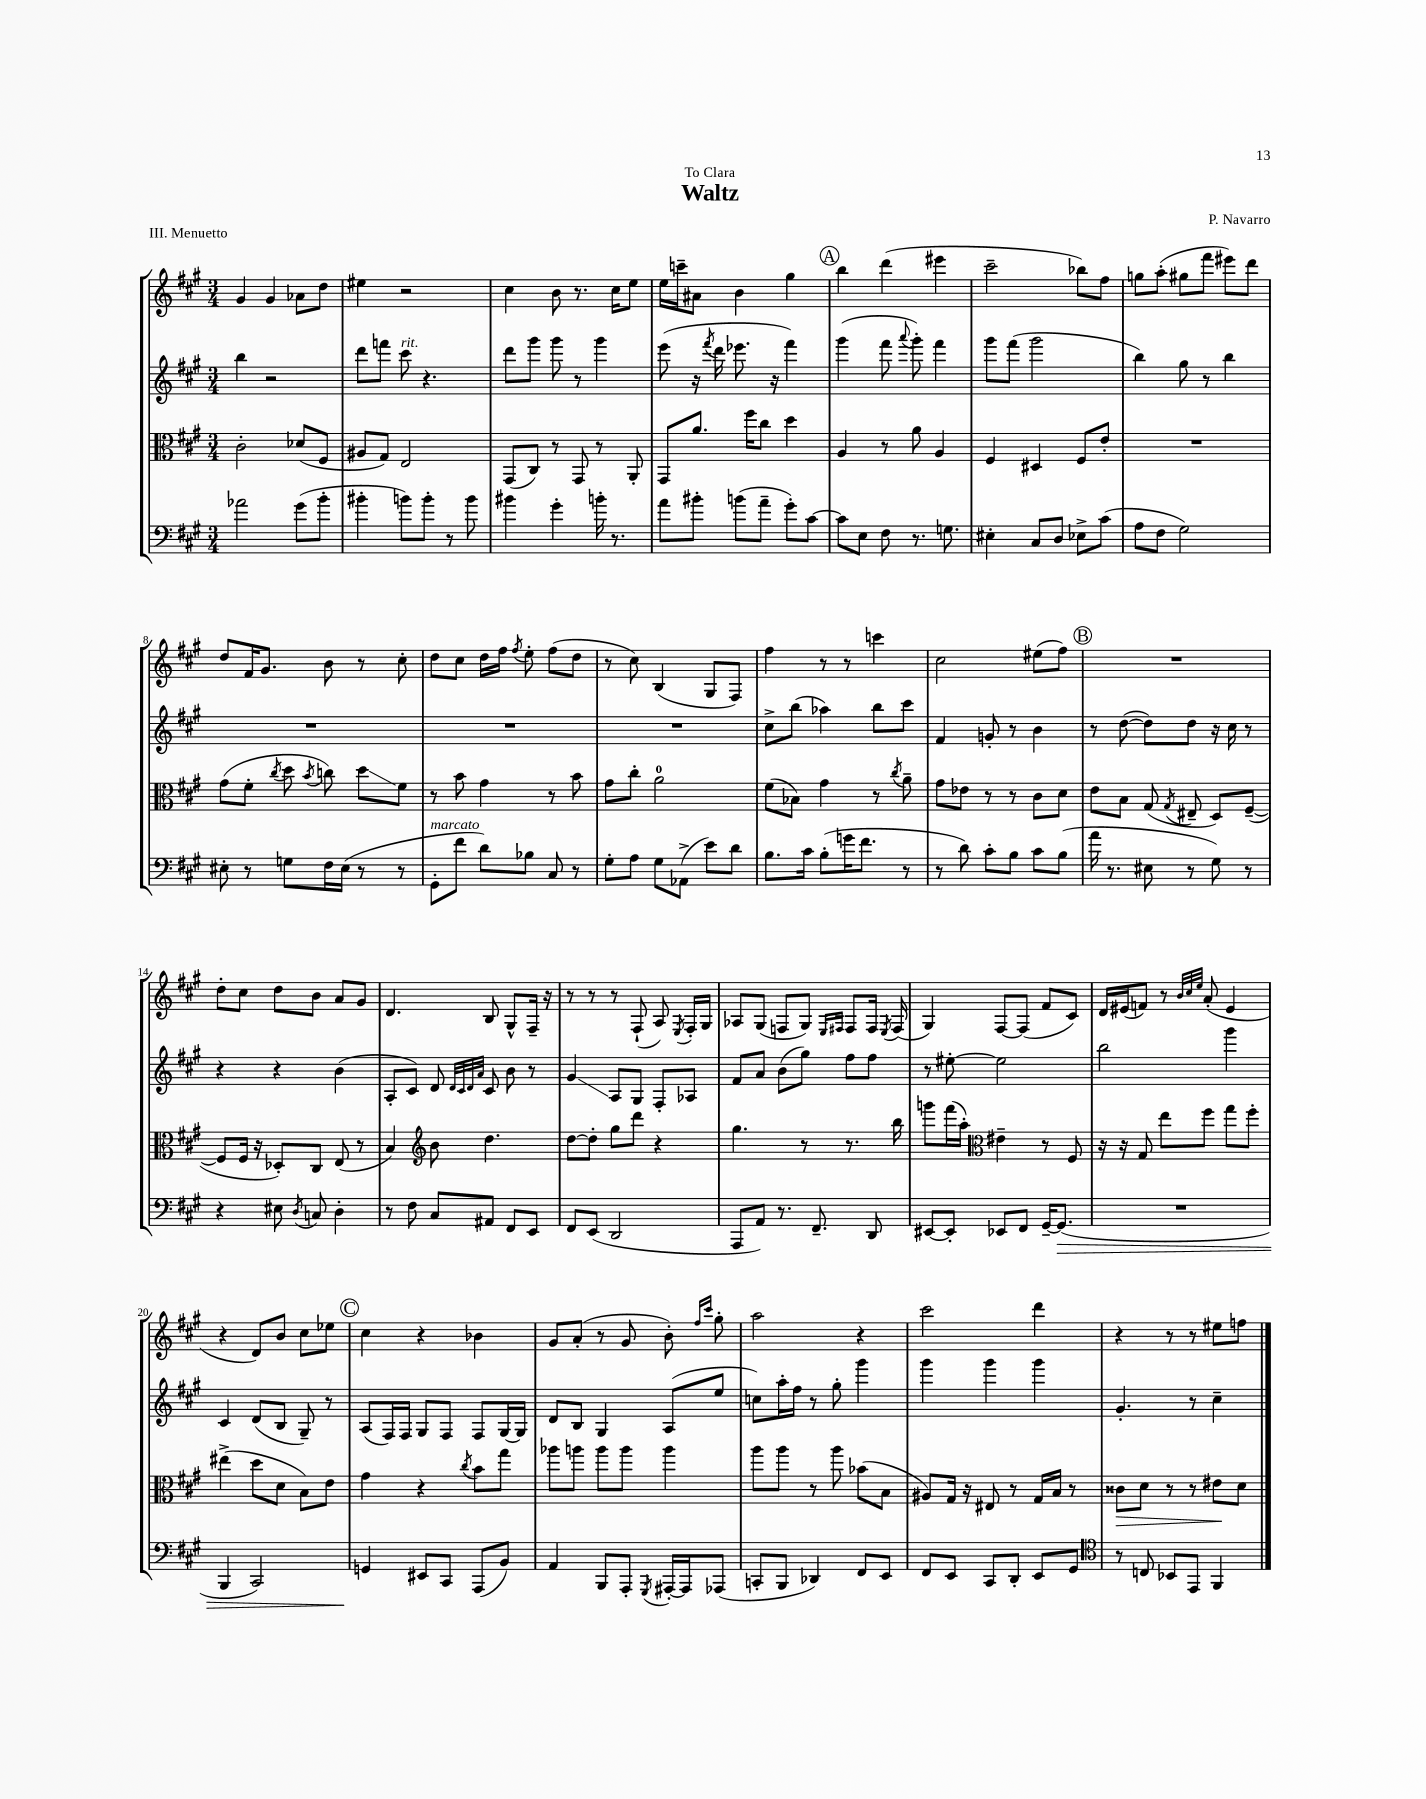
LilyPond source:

\header { title = "Waltz" composer = "P. Navarro" dedication = "To Clara" piece = "III. Menuetto" }
<<
\new StaffGroup <<
\new Staff = "s0" {
    \clef treble \key a \major \numericTimeSignature \time 3/4
    \autoBeamOff gis'4 gis'4 aes'8[ d''8] |
    eis''4 r2 |
    cis''4 b'8 r8. cis''16[ e''8] |
    e''16[ c'''16-- ais'8] b'4 gis''4 |
    \mark \markup { \circle "A" } b''4 d'''4( eis'''4 |
    cis'''2-- bes''8[) fis''8] |
    g''8[ a''8]-.( gis''8[ fis'''8] eis'''8[) d'''8] |
    d''8[ fis'16 gis'8.] b'8 r8 cis''8-. |
    d''8[ cis''8] d''16[ fis''16] \acciaccatura { fis''8 } e''8-. fis''8[( d''8] |
    r8 cis''8) b4( gis8[ fis8]) |
    fis''4 r8 r8 c'''4 |
    cis''2 eis''8[( fis''8]) |
    \mark \markup { \circle "B" } R2. |
    d''8[-. cis''8] d''8[ b'8] a'8[ gis'8] |
    d'4. b8 gis8[-^ fis16]-- r16 |
    r8 r8 r8 fis8-!( a8) \acciaccatura { e8 } fis16[-. gis16] |
    aes8[ gis8]( f8[ gis8]) \grace { e16[ fis16] } fis8[ fis16] \acciaccatura { e8 } fis16( |
    gis4) fis8[~ fis8]( fis'8[ cis'8]) |
    d'16[ eis'16( f'8]) r8 \grace { b'32[ cis''32 e''32] } a'8-.( eis'4 |
    r4 d'8[) b'8] cis''8[ ees''8] |
    \mark \markup { \circle "C" } cis''4 r4 bes'4 |
    gis'8[ a'8]-.( r8 gis'8 b'8-.) \grace { fis''16[ cis'''16] } gis''8-. |
    a''2 r4 |
    cis'''2 d'''4 |
    r4 r8 r8 eis''8[ f''8] \bar "|." |
}
\new Staff = "s1" {
    \clef treble \key a \major \numericTimeSignature \time 3/4
    \autoBeamOff b''4 r2 |
    d'''8[ f'''8] cis'''8^\markup { \italic "rit." } r4. |
    d'''8[ gis'''8] gis'''8 r8 gis'''4 |
    e'''8( r16 \acciaccatura { fis'''8 } d'''16 ees'''8. r16 fis'''4) |
    \mark \markup { \circle "A" } gis'''4( fis'''8 \appoggiatura { a'''8 } gis'''8-.) fis'''4 |
    gis'''8[ fis'''8]( gis'''2 |
    b''4) gis''8 r8 b''4 |
    R2. |
    R2. |
    R2. |
    cis''8[-> b''8]( aes''4) b''8[ cis'''8] |
    fis'4 g'8-. r8 b'4 |
    \mark \markup { \circle "B" } r8 d''8~( d''8[) d''8] r16 cis''16 r8 |
    r4 r4 b'4( |
    a8[-. cis'8]) d'8 \grace { d'32[ cis'32 d'32 a'32] } cis'8 b'8 r8 |
    gis'4\glissando a8[ gis8] fis8[-. aes8] |
    fis'8[ a'8] b'8[( gis''8]) fis''8[ fis''8] |
    r8 eis''8~-. eis''2 |
    b''2 gis'''4 |
    cis'4 d'8[( b8] gis8--) r8 |
    \mark \markup { \circle "C" } a8[( fis16) fis16] gis8[ fis8] fis8[ gis16~ gis16] |
    d'8[ b8] gis4 a8[( e''8] |
    c''8[) a''16-. fis''16] r8 gis''8-. gis'''4 |
    gis'''4 gis'''4 gis'''4 |
    gis'4.-. r8 cis''4-- \bar "|." |
}
\new Staff = "s2" {
    \clef alto \key a \major \numericTimeSignature \time 3/4
    \autoBeamOff cis'2-. des'8[( fis8] |
    ais8[ gis8]) e2 |
    gis,8[( cis8]) r8 gis,8 r8 a,8-. |
    gis,8[ a'8.] fis''16[ cis''8] d''4 |
    \mark \markup { \circle "A" } a4 r8 a'8 a4 |
    fis4 dis4 fis8[ e'8]-. |
    R2. |
    gis'8[( fis'8]-. \acciaccatura { cis''8 } d''8 \acciaccatura { b'8 } c''8) d''8[\glissando fis'8] |
    r8 b'8 gis'4 r8 b'8 |
    gis'8[ cis''8]-. a'2-0 |
    fis'8[( bes8]) gis'4 r8 \acciaccatura { cis''8 } a'8-- |
    gis'8[ ees'8] r8 r8 cis'8[ d'8] |
    \mark \markup { \circle "B" } e'8[ b8] gis8( \acciaccatura { gis8 } eis8-- d8[) fis8]~--( |
    fis8[ fis16] r16 des8[-.) cis8] e8( r8 |
    b4) \clef treble b'8 d''4. |
    d''8[~ d''8]-. gis''8[ d'''8] r4 |
    gis''4. r8 r8. b''16 |
    g'''8[ fis'''16( a''16]-.) \clef alto eis'4-- r8 fis8 |
    r16 r16 gis8 e''8[ fis''8] gis''8[ fis''8]-. |
    eis''4->( d''8[ d'8] b8[) e'8] |
    \mark \markup { \circle "C" } gis'4 r4 \acciaccatura { cis''8 } b'8[ gis''8] |
    aes''8[ a''8] a''8[ a''8] a''4 |
    a''8[ a''8] r8 a''8 bes'8[( b8] |
    ais8[) gis16] r16 eis8 r8 gis16[ b16] r8 |
    cisis'8[\> d'8] r8 r8 eis'8[\! d'8] \bar "|." |
}
\new Staff = "s3" {
    \clef bass \key a \major \numericTimeSignature \time 3/4
    \autoBeamOff aes'2 gis'8[( b'8]-. |
    bis'4-. b'8[) b'8]-. r8 b'8 |
    bis'4 gis'4-. b'16-. r8. |
    a'8[ bis'8]-. b'8[( a'8]-- gis'8[-.) cis'8]~ |
    \mark \markup { \circle "A" } cis'8[ e8] fis8 r8. g8. |
    eis4-. cis8[ d8] ees8[-> cis'8]( |
    a8[ fis8] gis2) |
    eis8-. r8 g8[ fis16 eis16]( r8 r8 |
    gis,8[-.^\markup { \italic "marcato" } fis'8] d'8[) bes8] cis8 r8 |
    gis8[-. a8] gis8[ aes,8]->( e'8[) d'8] |
    b8.[ cis'16] b8[-.( g'16 fis'8.] r8 |
    r8 d'8) cis'8[-. b8] cis'8[ b8]( |
    \mark \markup { \circle "B" } a'16 r8. eis8 r8 gis8) r8 |
    r4 eis8 \acciaccatura { d8 } c8 d4-. |
    r8 fis8 cis8[ ais,8] fis,8[ e,8] |
    fis,8[ e,8]( d,2 |
    a,,8[ a,8]) r8. fis,8.-- d,8 |
    eis,8[~ eis,8]-. ees,8[ fis,8] gis,16[~-- gis,8.]\>( |
    R2. |
    b,,4 cis,2) |
    \mark \markup { \circle "C" } g,4\! eis,8[ cis,8] a,,8[( b,8]) |
    a,4 b,,8[ a,,8]-. \acciaccatura { gis,,8 } ais,,16[~-. ais,,16 aes,,8]( |
    c,8[-. b,,8] des,4) fis,8[ e,8] |
    fis,8[ e,8] cis,8[ d,8]-. e,8[ gis,8] |
    \clef tenor r8 c8 bes,8[ e,8] fis,4 \bar "|." |
}
>>
>>
